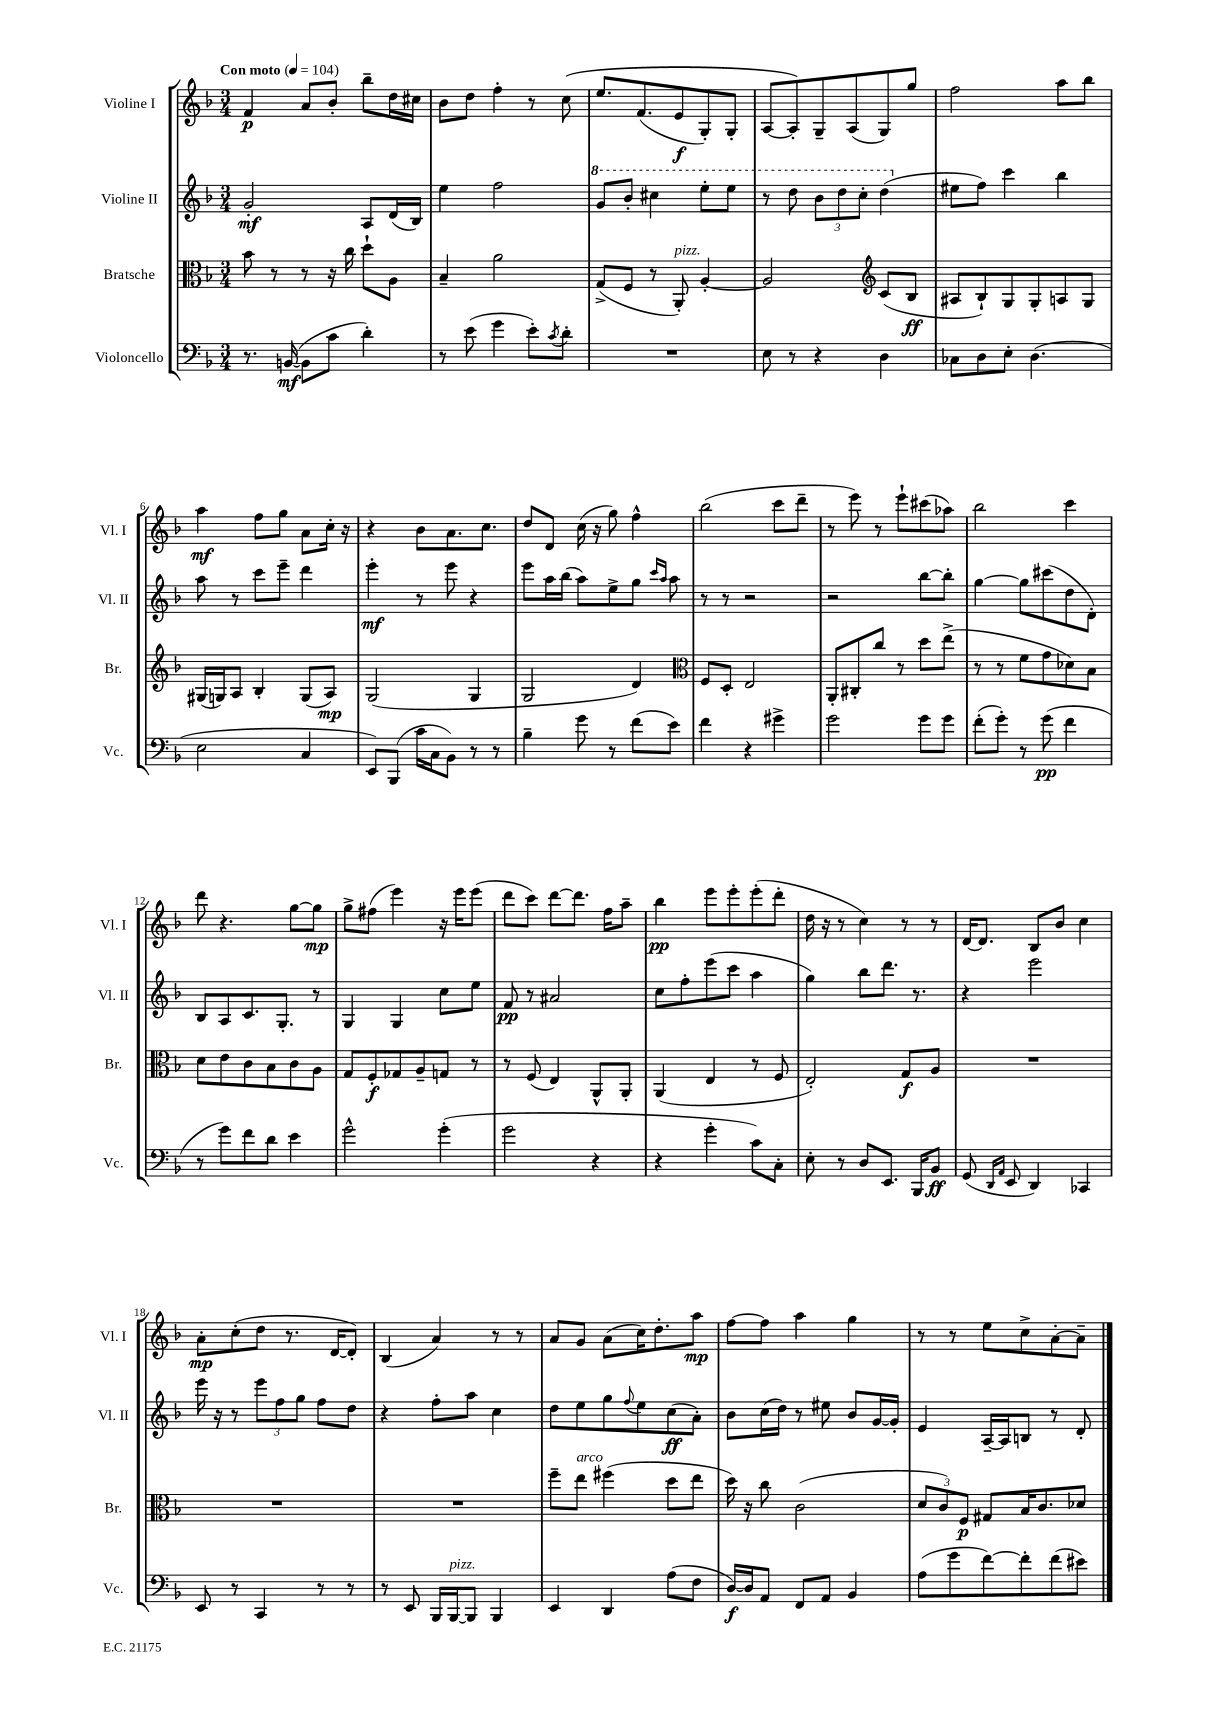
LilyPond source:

<<
\new StaffGroup <<
\new Staff = "s0" \with { instrumentName = "Violine I" shortInstrumentName = "Vl. I" } {
    \clef treble \key f \major \numericTimeSignature \time 3/4 \tempo "Con moto" 4 = 104
    f'4\p a'8 bes'8-. bes''8-- d''16 cis''16 |
    bes'8 d''8 f''4-. r8 c''8\( |
    e''8. f'8.( e'8\f g8-.) g8-. |
    a8~ a8-.\) g8-- a8( g8) g''8 |
    f''2 a''8 bes''8 |
    a''4\mf f''8 g''8 a'8 c''16-. r16 |
    r4 bes'8 a'8. c''8. |
    d''8 d'8 c''16( r16 g''8) f''4-^ |
    bes''2( c'''8 d'''8-- |
    r8 e'''8) r8 e'''8-! cis'''8( aes''8) |
    bes''2 c'''4 |
    d'''8 r4. g''8~ g''8\mp |
    g''8-> fis''8( e'''4) r16 e'''16 e'''8( |
    d'''8 c'''8) d'''8~ d'''8. f''16 a''8-- |
    bes''4\pp e'''8 e'''8-. e'''8-.( d'''8-. |
    d''16 r16 r8 c''4) r8 r8 |
    d'16~ d'8. bes8 bes'8 c''4 |
    a'8-.\mp c''8-.( d''8 r8. d'16~ d'8-.) |
    bes4( a'4) r8 r8 |
    a'8 g'8 a'8( c''16) d''8.-. a''8\mp |
    f''8~ f''8 a''4 g''4 |
    r8 r8 e''8 c''8-> a'8~-. a'8-- \bar "|." |
}
\new Staff = "s1" \with { instrumentName = "Violine II" shortInstrumentName = "Vl. II" } {
    \clef treble \key f \major \numericTimeSignature \time 3/4
    g'2-.\mf a8 d'16( bes16) |
    e''4 f''2 |
    \ottava #1 g''8 bes''8-. cis'''4 e'''8-. e'''8 |
    r8 d'''8 \tuplet 3/2 { bes''8 d'''8 c'''8-. } d'''4( \ottava #0 |
    eis''8 f''8) c'''4 bes''4 |
    a''8 r8 c'''8 e'''8-- d'''4 |
    e'''4-.\mf r8 e'''8 r4 |
    e'''8 a''16 bes''16( a''8) e''8-> g''8 \grace { c'''16 a''16 } a''8 |
    r8 r8 r2 |
    r2 bes''8~ bes''8-. |
    g''4~ g''8 cis'''8( d''8 d'8-.) |
    bes8 a8 c'8. g8.-. r8 |
    g4 g4 c''8 e''8 |
    f'8\pp r8 ais'2 |
    c''8 f''8-. e'''8( c'''8 a''4 |
    g''4) bes''8 d'''8. r8. |
    r4 e'''2 |
    e'''16 r16 r8 \tuplet 3/2 { e'''8 f''8 g''8 } f''8 d''8 |
    r4 f''8-. a''8 c''4 |
    d''8 e''8 g''8 \appoggiatura { f''8 } e''8 c''8\ff( a'8-.) |
    bes'8 c''16( d''16) r8 eis''8 bes'8 g'16~ g'16-. |
    e'4 a16~-- a16 b8 r8 d'8-. \bar "|." |
}
\new Staff = "s2" \with { instrumentName = "Bratsche" shortInstrumentName = "Br." } {
    \clef alto \key f \major \numericTimeSignature \time 3/4
    bes'8 r8 r8 r16 c''16 d''8-! a8 |
    bes4-- a'2 |
    g8->( f8 r8 a,8-.^\markup { \italic "pizz." }) a4~-. |
    a2 \clef treble c'8( bes8\ff |
    ais8 bes8-!) g8 g8-. a8 g8 |
    gis16( g16) a8 bes4-. g8( a8\mp) |
    g2( g4 |
    g2 d'4) |
    \clef alto f8 d8-. e2 |
    a,8-. cis8-. c''8 r8 d''8 e''8->( |
    r8 r8 f'8 g'8 des'8) bes8 |
    d'8 e'8 c'8 bes8 c'8 a8 |
    g8 f8-.\f ges8 a8-- g8 r8 |
    r8 f8( e4) a,8-^ a,8-. |
    a,4( e4 r8 f8 |
    e2-.) g8\f a8 |
    R2. |
    R2. |
    R2. |
    f''8-- e''8^\markup { \italic "arco" } fis''4( d''8 e''8 |
    d''16) r16 c''8 c'2( |
    \tuplet 3/2 { d'8 c'8) f8\p } gis8 bes16 c'8. des'8 \bar "|." |
}
\new Staff = "s3" \with { instrumentName = "Violoncello" shortInstrumentName = "Vc." } {
    \clef bass \key f \major \numericTimeSignature \time 3/4
    r8. b,16~\mf( b,8 c'8 d'4-.) |
    r8 e'8( g'4 e'8-.) \acciaccatura { c'8 } d'8-. |
    R2. |
    e8 r8 r4 d4 |
    ces8 d8 e8-. d4.( |
    e2 c4 |
    e,8) bes,,8( c'16 c16 bes,8) r8 r8 |
    bes4-- g'8 r8 f'8( e'8) |
    f'4 r4 gis'4-> |
    g'2 g'8 g'8 |
    f'8-.( g'8-.) r8 g'8\pp( f'4 |
    r8 g'8) f'8 d'8 e'4 |
    g'2-^ g'4-.( |
    g'2 r4 |
    r4 g'4-. c'8) c8-. |
    e8-. r8 d8 e,8. bes,,16 bes,8\ff |
    g,8( \grace { d,16 a,16 } e,8 d,4) ces,4 |
    e,8 r8 c,4 r8 r8 |
    r8 e,8 bes,,16 bes,,16~^\markup { \italic "pizz." } bes,,8 bes,,4 |
    e,4 d,4 a8( f8 |
    d16~\f) d16 a,8 f,8 a,8 bes,4 |
    a8( g'8 f'8~) f'8-. f'8( eis'8) \bar "|." |
}
>>
>>
